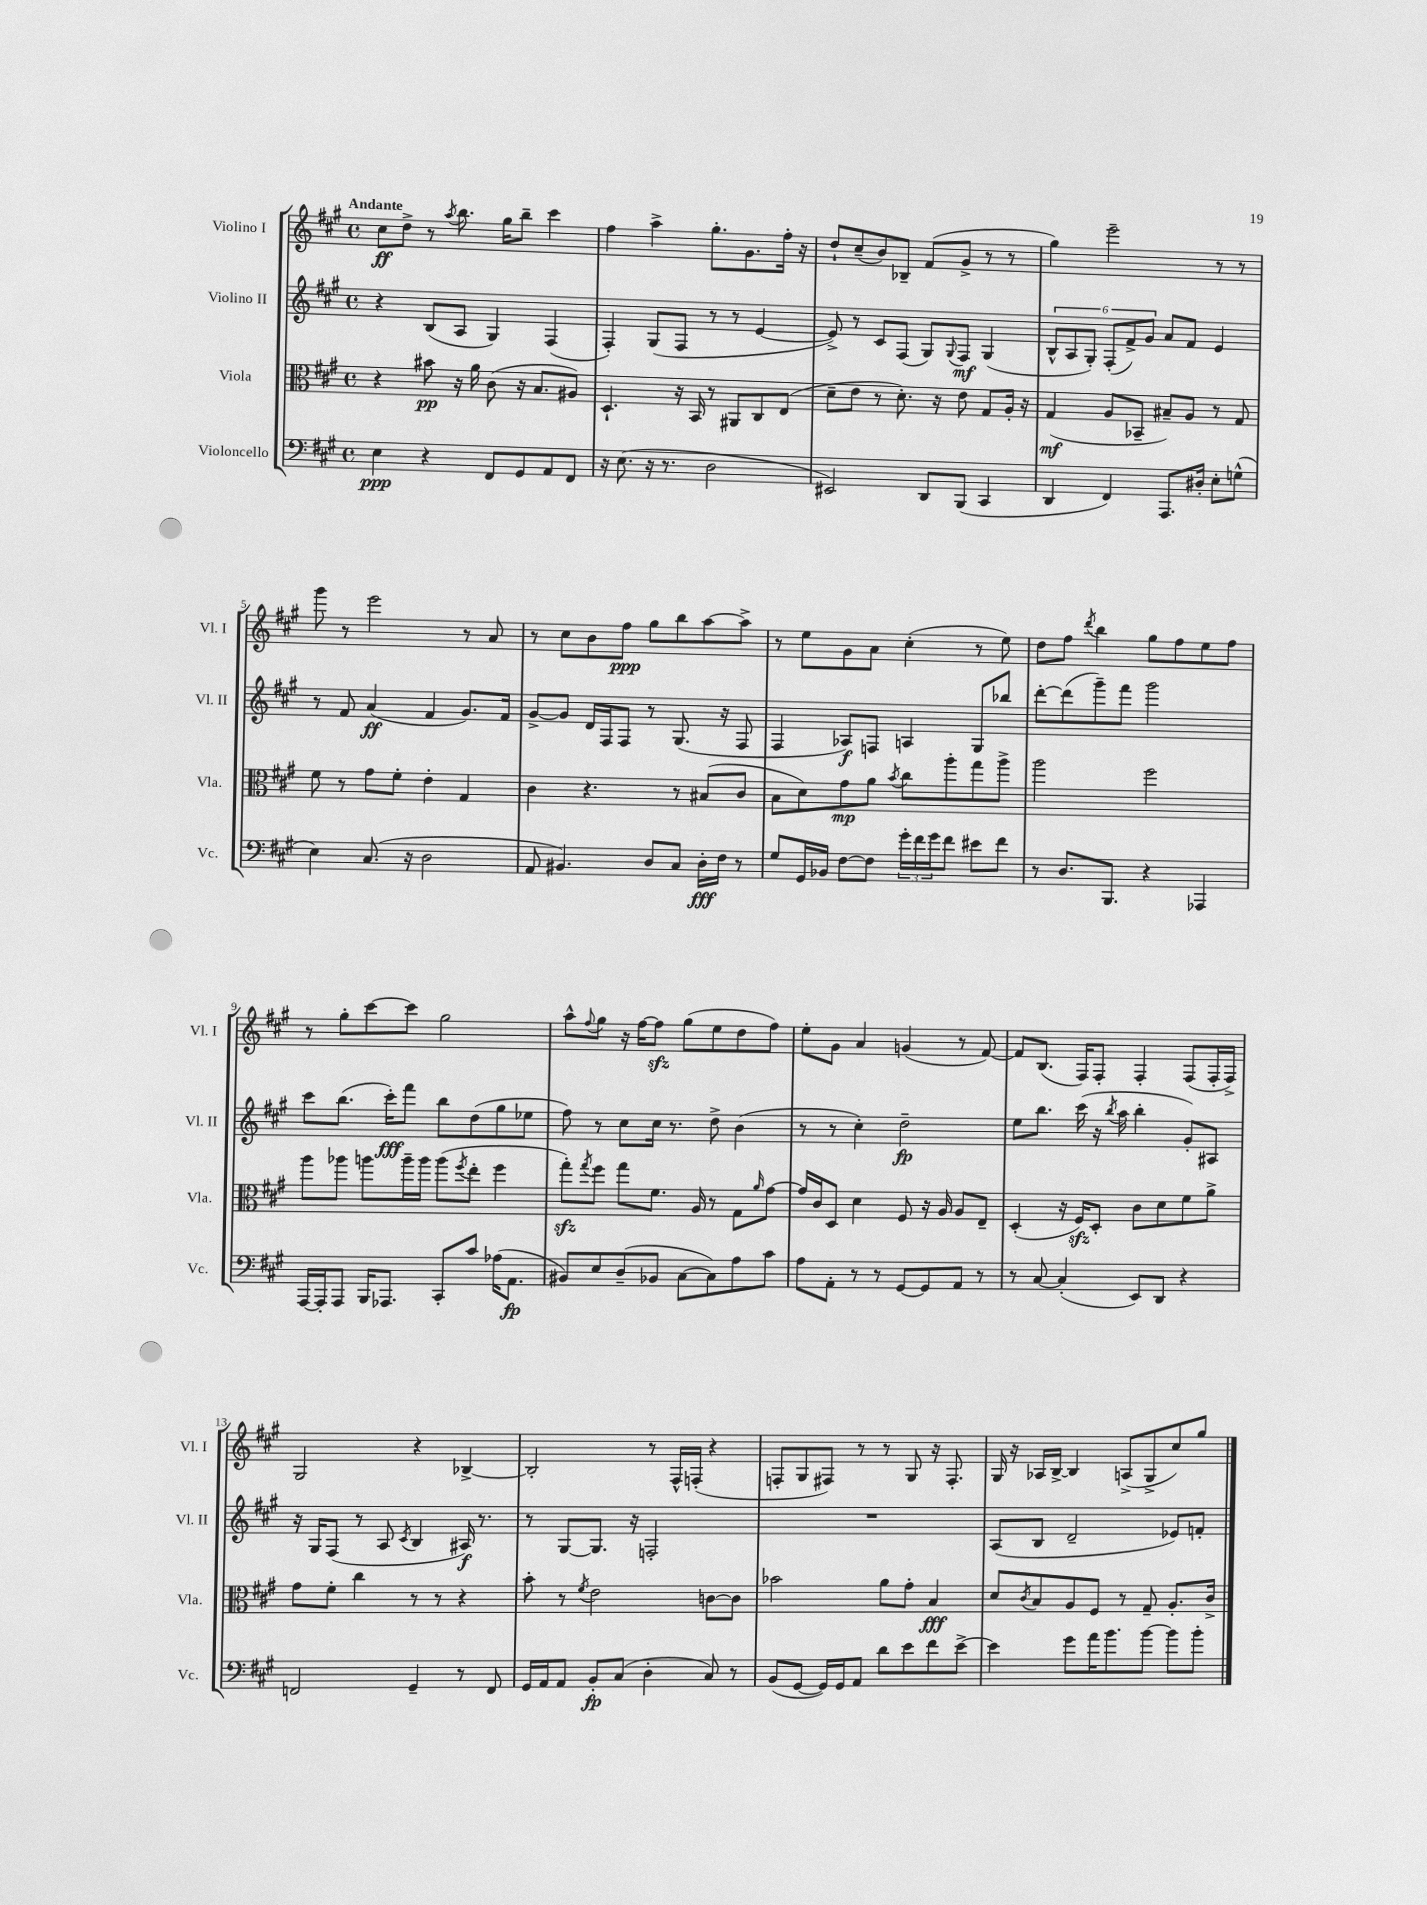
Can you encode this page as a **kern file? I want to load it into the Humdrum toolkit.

**kern	**kern	**kern	**kern
*staff4	*staff3	*staff2	*staff1
*clefF4	*clefC3	*clefG2	*clefG2
*k[f#c#g#]	*k[f#c#g#]	*k[f#c#g#]	*k[f#c#g#]
*M4/4	*M4/4	*M4/4	*M4/4
*met(c)	*met(c)	*met(c)	*met(c)
4E	4r	4r	8cc#
.	.	.	8dd^
4r	8b#	(8B	8r
.	.	.	8qaa
.	16r	8A	8.bb
.	16a	.	.
8FF#	(8c#	4G#)	.
.	.	.	16gg#
8GG#	16r	.	8bb~
.	8.B	.	.
8AA	.	(4F#	4ccc#
8FF#	8A#)	.	.
=	=	=	=
16r	4.D`	4F#')	4ff#
(8.E	.	.	.
16r	.	(8G#	4aa^
8.r	.	.	.
.	16r	8F#	.
.	16BB	.	.
2D	8r	8r	8.gg#'
.	8AA#	8r	.
.	.	.	8.g#
.	8C#	[4e	.
.	(8E	.	16ff#'
.	.	.	16r
=	=	=	=
2EE#)	8d~	8e^])	8dd`
.	8e	8r	(8cc#~
.	8r	8c#	8b)
.	8.d')	(8F#	8B-~
8DD	.	8G#)	(8f#
.	16r	.	.
.	.	8qqG#	.
(8BBB	8e	8F#	8g#^
4CC#	8G#	(4G#	8r
.	16A'	.	8r
.	16r	.	.
=	=	=	=
4DD	(4G#	12B^^	4gg#)
.	.	12A	.
.	.	12G#')	.
4FF#)	8A	(12F#'	2eee~
.	.	12f#^)	.
.	8BB-~	.	.
.	.	12g#	.
8.AAA	8B#~)	8a	.
.	8A	8f#	.
16D#'	.	.	.
8E'	8r	4e	8r
(8G^^	8G#	.	8r
=	=	=	=
4E)	8f#	8r	8ggg#
.	8r	8f#	8r
(8.C#	8g#	(4a	2eee
.	8f#'	.	.
16r	.	.	.
2D	4e'	4f#	.
.	4G#	8.g#)	8r
.	.	.	8a
.	.	16f#	.
=	=	=	=
8AA	4c#	[8g#^	8r
4.BB#)	.	8g#]	8cc#
.	4.r	16d	8b
.	.	16F#	.
.	.	8F#	8ff#
8D	.	8r	8gg#
8C#	8r	(8.G#	8bb
16D'	(8B#	.	[8aa
16F#	.	16r	.
8r	8c#	8F#	8aa^]
=	=	=	=
8G#	8B	4F#	8r
16GG#	8d)	.	8ee
16BB-	.	.	.
[8F#	8g#	8A-)	8g#
8F#]	8a	8F	8a
.	8qb	.	.
24g#'	8cc#	4A	(4cc#'
24f#	.	.	.
24g#	.	.	.
8f#	8aa'	.	.
8e#	8gg#	8G#	8r
8f#	8aa^	8bb-	8ee)
=	=	=	=
8r	2aa	[8ddd'	8dd
8.D	.	(8ddd]	8ff#
.	.	.	8qddd
.	.	8ggg#~)	4bb
8.BBB	.	.	.
.	.	8fff#	.
4r	2ff#	2ggg#	8gg#
.	.	.	8ff#
4AAA-	.	.	8ee
.	.	.	8ff#
=	=	=	=
[16AAA	8aa	8ccc#	8r
16AAA']	.	.	.
8AAA	8aa-	(8.bb	8gg#'
16BBB	8aa	.	[8ccc#
8.AAA-	.	16ccc#')	.
.	16aa~	8fff#	8ccc#]
.	16aa	.	.
8CC#'	(8aa	8bb	2gg#
.	8qff#	.	.
8c#	8ee'	(8dd	.
(16A-	4ff#	8gg#	.
8.AA	.	.	.
.	.	8ee-	.
=	=	=	=
8BB#)	8gg#')	8ff#)	8aa^^
.	8qgg#	.	8qqff#
8E	8ff#	8r	8gg#
(8D~	8gg#	8cc#	16r
.	.	.	[16ff#
8BB-	8.f#	16cc#	8ff#]
.	.	8.r	.
[8C#	.	.	(8gg#
.	16A	.	.
8C#])	8r	8dd^	8ee
8A	8G#	(4b	8dd
.	16qqa	.	.
8c#	[8g#	.	8ff#)
=	=	=	=
8A	16g#]	8r	8ee'
.	16c#	.	.
8AA'	8D	8r	8g#
8r	4d	4cc#')	4a
8r	.	.	.
[8GG#	8F#	2dd~	(4g
8GG#]	16r	.	.
.	16A	.	.
8AA	8A	.	8r
8r	8E~	.	[8f#)
=	=	=	=
8r	(4D'	8ee	8f#]
[8C#	.	8.bb	(8.B
(4C#']	16r	.	.
.	16F#)	(16ccc#	16F#)
.	8D'	16r	8F#'
.	.	8qbb	.
.	.	16aa	.
8EE)	8c#	4bb'	4F#'
8DD	8d	.	.
4r	8f#	8g#')	(8F#
.	8a^	8A#	16F#'
.	.	.	16F#^)
=	=	=	=
2FF	8g#	16r	2G#
.	.	16G#	.
.	8f#'	(8F#	.
.	4cc#	8r	.
.	.	8A	.
.	.	8qc#	.
4GG#~	8r	4B	4r
.	8r	.	.
8r	4r	16A#)	[4B-^
.	.	8.r	.
8FF	.	.	.
=	=	=	=
16GG#	8b'	8r	2B-']
16AA	.	.	.
8AA	8r	[8G#	.
.	8qf#	.	.
8BB'	2e	8.G#]	.
(8C#	.	.	.
.	.	16r	.
4D'	.	2F'	8r
.	.	.	16F#^^
.	.	.	(16F'
8C#)	[8c	.	4r
8r	8c]	.	.
=	=	=	=
(8BB	2b-	1r	8F'
[8GG#	.	.	8G#
16GG#])	.	.	8F#)
16GG#	.	.	.
8AA	.	.	8r
8d	8a	.	8r
8e	8g#'	.	8G#
8f#	4B	.	16r
.	.	.	8.F#'
[8e^	.	.	.
=	=	=	=
4e]	8d	(8A	16G#
.	.	.	16r
.	8qc#	.	.
.	8B	8B	16A-
.	.	.	[16B^
8g#	8A	2d~	4B]
16a	8F#	.	.
8.b	.	.	.
.	8r	.	(8A^
[8b	8G#~	.	8G#^
8b]	8.A'	8e-)	8cc#)
8b'	.	8f'	8gg#
.	16c#^	.	.
==	==	==	==
*-	*-	*-	*-
